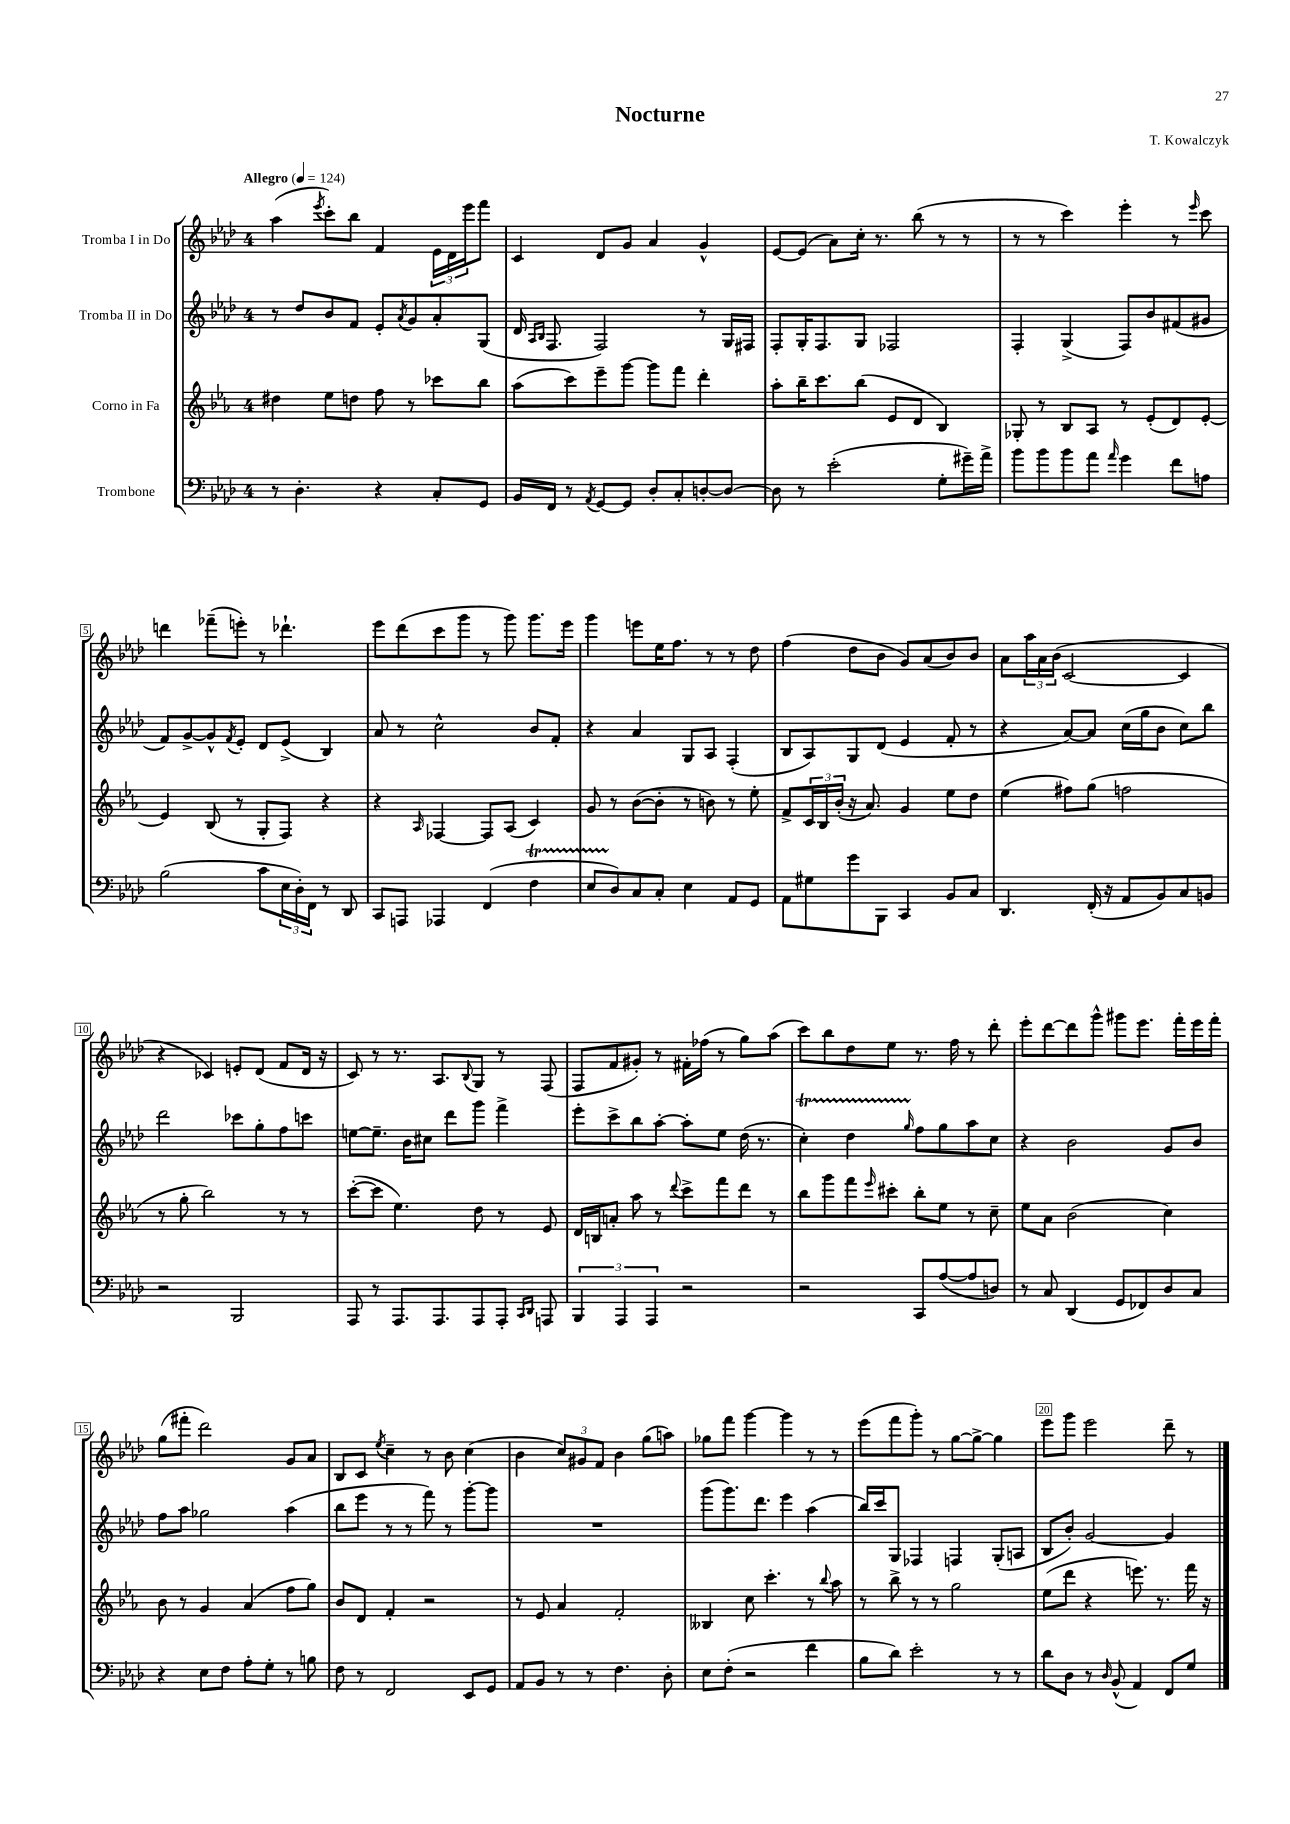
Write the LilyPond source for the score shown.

\header { title = "Nocturne" composer = "T. Kowalczyk" }
<<
\new StaffGroup <<
\new Staff = "s0" \with { instrumentName = "Tromba I in Do" } {
    \clef treble \key aes \major \once \override Staff.TimeSignature.style = #'single-digit \time 4/4 \tempo "Allegro" 4 = 124
    aes''4( \acciaccatura { ees'''8 } c'''8-.) bes''8 f'4 \tuplet 3/2 { ees'16 des'16 ees'''16 } f'''8 |
    c'4 des'8 g'8 aes'4 g'4-^ |
    ees'8~ ees'8( aes'8) c''16-. r8. bes''8( r8 r8 |
    r8 r8 c'''4) ees'''4-. r8 \grace { ees'''16 } c'''8 |
    d'''4 fes'''8--( e'''8-.) r8 des'''4.-! |
    ees'''8 des'''8( c'''8 g'''8 r8 g'''8) g'''8. ees'''16 |
    g'''4 e'''8 ees''16 f''8. r8 r8 des''8 |
    f''4( des''8 bes'8 g'8) aes'8( bes'8) bes'8 |
    aes'8 \tuplet 3/2 { aes''16 aes'16 bes'16( } c'2~ c'4 |
    r4 ces'4) e'8-. des'8( f'8 des'16 r16 |
    c'8) r8 r8. aes8. \appoggiatura { bes8 } g8 r8 f8( |
    f8 f'8 gis'8-.) r8 fis'16-. fes''16( r8 g''8) aes''8( |
    c'''8) bes''8 des''8 ees''8 r8. f''16 r8 des'''8-. |
    ees'''8-. des'''8~ des'''8 g'''8-^ gis'''8 ees'''8. f'''16-. ees'''16 f'''16-. |
    g''8( fis'''8-. des'''2) g'8 aes'8 |
    bes8 c'8 \acciaccatura { ees''8 } c''4-- r8 bes'8 c''4( |
    bes'4 \tuplet 3/2 { c''8) gis'8 f'8 } bes'4 g''8( a''8) |
    ges''8 f'''8 g'''4~ g'''4 r8 r8 |
    ees'''8( f'''8 g'''8-.) r8 g''8~ g''8~-> g''4 |
    ees'''8 g'''8 ees'''2 des'''8-- r8 \bar "|." |
}
\new Staff = "s1" \with { instrumentName = "Tromba II in Do" } {
    \clef treble \key aes \major \once \override Staff.TimeSignature.style = #'single-digit \time 4/4
    r8 des''8 bes'8 f'8 ees'8-. \acciaccatura { aes'8 } g'8 aes'8-. g8( |
    des'16 \grace { aes16 bes16 } f8. f2) r8 g16 fis16 |
    f8-. g16-. f8. g8 fes2 |
    f4-. g4->( f8) bes'8 fis'8( gis'8 |
    f'8) g'8~-> g'8-^ \acciaccatura { f'8 } ees'8-. des'8 ees'8->( bes4) |
    aes'8 r8 c''2-^ bes'8 f'8-. |
    r4 aes'4 g8 aes8 f4-.( |
    bes8 aes8) g8 des'8( ees'4 f'8-. r8 |
    r4 aes'8~) aes'8 c''16( g''16 bes'8 c''8) bes''8 |
    des'''2 ces'''8 g''8-. f''8 c'''8 |
    e''8~ e''8.-- bes'16 cis''8 des'''8 g'''8 f'''4-> |
    ees'''8-. c'''8-> bes''8 aes''8~-. aes''8-. ees''8 des''16( r8. |
    c''4-.\startTrillSpan) des''4 \grace { g''16 } f''8\stopTrillSpan g''8 aes''8 c''8 |
    r4 bes'2 g'8 bes'8 |
    f''8 aes''8 ges''2 aes''4( |
    bes''8 ees'''8 r8 r8 f'''8) r8 g'''8~-. g'''8 |
    R1 |
    g'''8( g'''8.) des'''8. ees'''4 aes''4( |
    bes''16) c'''16 g8 fes4 f4 g8-.( a8 |
    bes8 bes'8-.) g'2~ g'4 \bar "|." |
}
\new Staff = "s2" \with { instrumentName = "Corno in Fa" } {
    \clef treble \key ees \major \once \override Staff.TimeSignature.style = #'single-digit \time 4/4
    dis''4 ees''8 d''8 f''8 r8 ces'''8 bes''8 |
    aes''8( c'''8) ees'''8-- g'''8~ g'''8 f'''8 d'''4-. |
    aes''8-. bes''16-- c'''8. bes''8( ees'8 d'8 bes4) |
    ges8-. r8 bes8 aes8 r8 ees'8-.( d'8) ees'8~-. |
    ees'4 bes8( r8 g8-. f8) r4 |
    r4 \grace { aes16 } fes4~ fes8 aes8( c'4) |
    g'8 r8 bes'8~( bes'8-. r8 b'8) r8 ees''8-. |
    f'8-> \tuplet 3/2 { c'16 bes16 bes'16-.( } r16 aes'8.) g'4 ees''8 d''8 |
    ees''4( fis''8) g''8( f''2 |
    r8 g''8-. bes''2) r8 r8 |
    c'''8~-.( c'''8 ees''4.) d''8 r8 ees'8 |
    d'16 b16 a'8-. aes''8 r8 \appoggiatura { d'''8 } c'''8-> f'''8 d'''8 r8 |
    bes''8 g'''8 f'''8 \grace { ees'''16 } cis'''8-. bes''8-. ees''8 r8 c''8-- |
    ees''8 aes'8 bes'2( c''4) |
    bes'8 r8 g'4 aes'4( f''8 g''8) |
    bes'8 d'8 f'4-. r2 |
    r8 ees'8 aes'4 f'2-. |
    beses4 c''8 c'''4.-. r8 \appoggiatura { bes''8 } aes''8 |
    r8 bes''8-> r8 r8 g''2 |
    ees''8( d'''8 r4 e'''8.) r8. f'''16 r16 \bar "|." |
}
\new Staff = "s3" \with { instrumentName = "Trombone" } {
    \clef bass \key aes \major \once \override Staff.TimeSignature.style = #'single-digit \time 4/4
    r8 des4.-. r4 c8-. g,8 |
    bes,16 f,16 r8 \acciaccatura { aes,8 } g,8~ g,8 des8-. c8-. d8~-. d8~ |
    d8 r8 ees'2-.( g8-. gis'16--) aes'16-> |
    bes'8 bes'8 bes'8 aes'8 \grace { aes'16 } g'4 f'8 a8 |
    bes2( c'8 \tuplet 3/2 { ees16 des16-.) f,16 } r8 des,8 |
    c,8 a,,8 aes,,4 f,4( f4\startTrillSpan |
    ees8 des8\stopTrillSpan) c8 c8-. ees4 aes,8 g,8 |
    aes,8 gis8 g'8 bes,,8 c,4 bes,8 c8 |
    des,4. f,16-.( r16 aes,8 bes,8) c8 b,8 |
    r2 bes,,2 |
    aes,,8 r8 aes,,8. aes,,8. aes,,8 aes,,8-. \grace { c,16 des,16 } a,,8 |
    \tuplet 3/2 { bes,,4 aes,,4 aes,,4 } r2 |
    r2 c,8 aes8~( aes8 d8) |
    r8 c8 des,4( g,8 fes,8) des8 c8 |
    r4 ees8 f8 aes8-. g8-. r8 b8 |
    f8 r8 f,2 ees,8 g,8 |
    aes,8 bes,8 r8 r8 f4. des8-. |
    ees8 f8-.( r2 f'4 |
    bes8 des'8) ees'2-. r8 r8 |
    des'8 des8 r8 \grace { des16 } bes,8-^( aes,4) f,8 g8 \bar "|." |
}
>>
>>
\layout { \context { \Score \override BarNumber.break-visibility = ##(#f #t #t) barNumberVisibility = #(every-nth-bar-number-visible 5) \override BarNumber.stencil = #(make-stencil-boxer 0.1 0.3 ly:text-interface::print) } }
